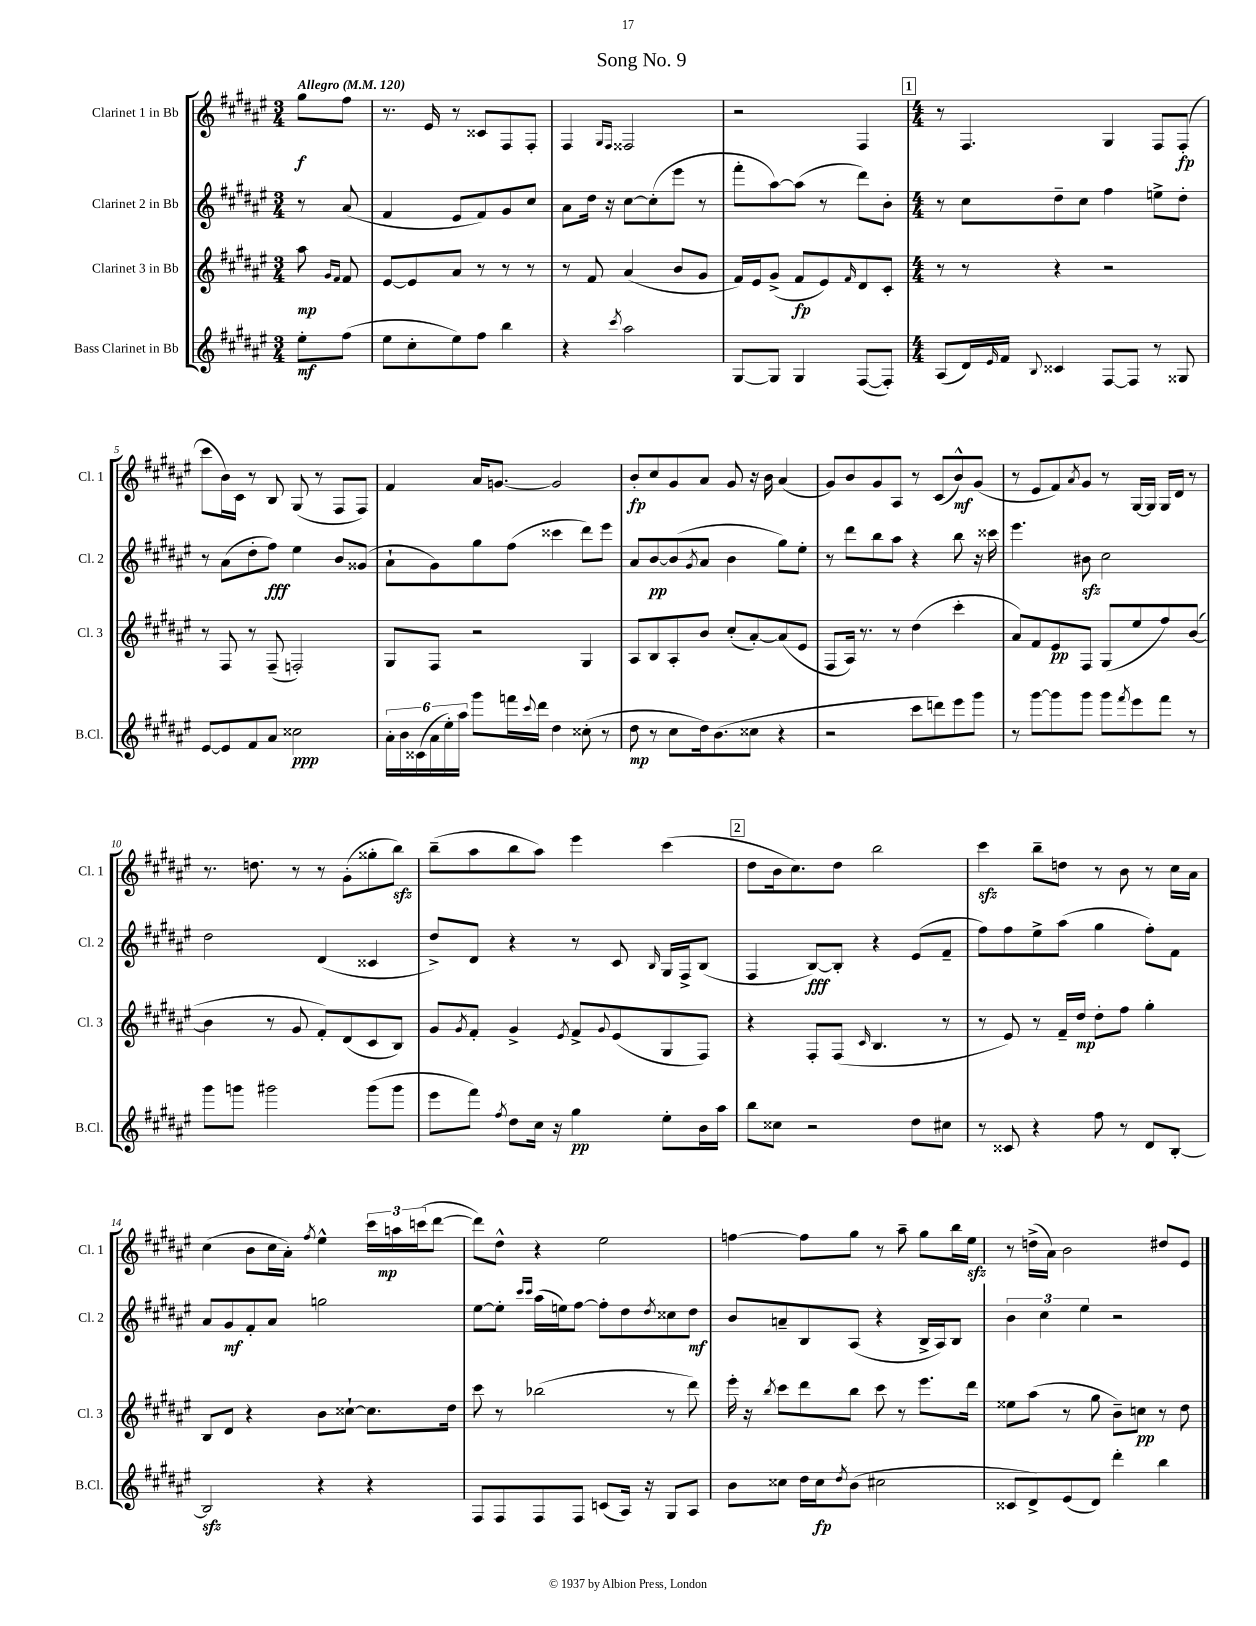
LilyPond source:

\header { title = "Song No. 9" }
<<
\new StaffGroup <<
\new Staff = "s0" \with { instrumentName = "Clarinet 1 in Bb" shortInstrumentName = "Cl. 1" } {
    \clef treble \key fis \major \numericTimeSignature \time 3/4 \partial 4 \tempo "Allegro" 4 = 120
    gis''8\f fis''8 |
    r8. eis'16 r8 cisis'8 fis8 fis8-. |
    fis4 \grace { gis16 fis16 } fisis2 |
    r2 fis4 |
    \mark \markup { \box "1" } \numericTimeSignature \time 4/4 r8 fis4. gis4 fis8 fis8-.\fp( |
    cis'''8 b'16) cis'16 r8 b8 gis8( r8 fis8 fis8) |
    fis'4 ais'16 g'8.~ g'2 |
    b'8-.\fp cis''8 gis'8 ais'8 gis'8 r16 b'16 ais'4( |
    gis'8) b'8 gis'8 ais8 r8 cis'8( b'8-^\mf) gis'8( |
    r8 eis'8 fis'8) \acciaccatura { ais'8 } gis'8 r8 gis16~ gis16 gis16 dis'16 r8 |
    r8. d''8. r8 r8 gis'8-.( gisis''8-. b''8\sfz) |
    b''8--( ais''8 b''8 ais''8) eis'''4 cis'''4( |
    \mark \markup { \box "2" } dis''8 b'16 cis''8.) dis''8 b''2 |
    cis'''4\sfz b''8-- d''8 r8 b'8 r8 cis''16 ais'16 |
    cis''4( b'8 cis''16 ais'16-.) \acciaccatura { fis''8 } eis''4-^ \tuplet 3/2 { cis'''16 a''16\mp c'''16( } dis'''8~ |
    dis'''8) dis''8-^ r4 eis''2 |
    f''4~ f''8 gis''8 r8 ais''8-- gis''8 b''16 eis''16\sfz |
    r8 d''16->( ais'16) b'2 dis''8 eis'8 \bar "|." |
}
\new Staff = "s1" \with { instrumentName = "Clarinet 2 in Bb" shortInstrumentName = "Cl. 2" } {
    \clef treble \key fis \major \numericTimeSignature \time 3/4 \partial 4
    r8 ais'8( |
    fis'4 eis'8 fis'8) gis'8 cis''8 |
    ais'8 dis''16 r16 cis''8~ cis''8-.( eis'''8 r8 |
    fis'''8-. ais''8~) ais''8( r8 dis'''8) b'8-. |
    \mark \markup { \box "1" } \numericTimeSignature \time 4/4 r8 cis''8 dis''8-- cis''8 fis''4 e''8-> dis''8-. |
    r8 ais'8( dis''8-. fis''8\fff) eis''4 b'8 gisis'8( |
    ais'8-! gis'8) gis''8 fis''8( cisis'''4 dis'''8) eis'''8 |
    ais'8 b'8~\pp b'8( \acciaccatura { gis'8 } ais'8 b'4 gis''8) eis''8-. |
    r8 dis'''8 b''8 ais''8 r4 b''8 r16 cisis'''16 |
    eis'''4. bis'8\sfz cis''2 |
    dis''2 dis'4( cisis'4 |
    dis''8->) dis'8 r4 r8 cis'8 \grace { b16 } gis16 fis16-> b8( |
    \mark \markup { \box "2" } fis4 b8~\fff) b8-. r4 eis'8( fis'8-- |
    fis''8) fis''8 eis''8-> ais''8( gis''4 fis''8-.) fis'8 |
    ais'8 gis'8\mf fis'8-. ais'8 g''2 |
    eis''8~ eis''8-. \grace { cis'''16 cis'''16 } ais''16( e''16) fis''8~ fis''8-. dis''8 \acciaccatura { dis''8 } cisis''8 dis''8\mf |
    b'8 a'8-- b8 ais8( r4 b16-> ais16) b8 |
    \tuplet 3/2 { b'4 cis''4 eis''4 } r2 \bar "|." |
}
\new Staff = "s2" \with { instrumentName = "Clarinet 3 in Bb" shortInstrumentName = "Cl. 3" } {
    \clef treble \key fis \major \numericTimeSignature \time 3/4 \partial 4
    ais''8\mp \grace { gis'16 fis'16 } fis'8 |
    eis'8~ eis'8 ais'8 r8 r8 r8 |
    r8 fis'8 ais'4( b'8 gis'8 |
    fis'16) eis'16 gis'8->( fis'8\fp eis'8) \grace { fis'16 } dis'8 cis'8-. |
    \mark \markup { \box "1" } \numericTimeSignature \time 4/4 r8 r8 r4 r2 |
    r8 fis8 r8 fis8--( f2-.) |
    gis8 fis8 r2 gis4 |
    ais8 b8 ais8-. b'8 cis''8-.( ais'8~-.) ais'8( eis'8 |
    fis8 ais16) r8. r8 dis''4( cis'''4-. |
    ais'8) fis'8 eis'8\pp fis8 gis8( eis''8 fis''8) b'8~( |
    b'4 r8 gis'8 fis'8-.) dis'8( cis'8 b8) |
    gis'8 \acciaccatura { gis'8 } fis'8-. gis'4-> \acciaccatura { eis'8 } fis'8-> \appoggiatura { gis'8 } eis'8( gis8 fis8) |
    \mark \markup { \box "2" } r4 fis8-. fis8( \grace { cis'16 } b4. r8 |
    r8 eis'8) r8 fis'16-- dis''16\mp dis''8-. fis''8 gis''4-. |
    b8 dis'8 r4 b'8 cisis''8~-! cisis''8. dis''16 |
    cis'''8 r8 bes''2( r8 dis'''8) |
    eis'''16-. r16 \acciaccatura { b''8 } cis'''8 dis'''8 b''8 cis'''8 r8 eis'''8. dis'''16 |
    eisis''8 ais''8( r8 gis''8 b'8--) c''8\pp r8 dis''8 \bar "|." |
}
\new Staff = "s3" \with { instrumentName = "Bass Clarinet in Bb" shortInstrumentName = "B.Cl." } {
    \clef treble \key fis \major \numericTimeSignature \time 3/4 \partial 4
    eis''8-.\mf fis''8( |
    eis''8 cis''8-. eis''8) fis''8 b''4 |
    r4 \acciaccatura { cis'''8 } ais''2 |
    gis8~ gis8 gis4 fis8~( fis8-.) |
    \mark \markup { \box "1" } \numericTimeSignature \time 4/4 ais8( dis'16) \grace { eis'16 } fis'16 \appoggiatura { b8 } cisis'4 fis8~ fis8 r8 gisis8 |
    eis'8~ eis'8 fis'8 ais'8 cisis''2\ppp |
    \tuplet 6/4 { ais'16-. b'16 cisis'16( ais'16 eis''16-.) ais''16 } gis'''8 f'''16 \appoggiatura { cis'''8 } dis'''16 dis''4 cisis''8-.( r8 |
    dis''8\mp r8 cis''8 dis''16) b'8.( cisis''8 r4 |
    r2 cis'''8 d'''8) eis'''8 gis'''8 |
    r8 gis'''8~ gis'''8 gis'''8 gis'''8 \acciaccatura { fis'''8 } eis'''8 fis'''8 r8 |
    gis'''8 g'''8 gis'''2 gis'''8( gis'''8 |
    eis'''8 fis'''8) \acciaccatura { fis''8 } dis''8 cis''16 r16 gis''4\pp eis''8-. b'16 ais''16 |
    \mark \markup { \box "2" } b''8 cisis''8 r2 dis''8 cis''8 |
    r8 cisis'8 r4 fis''8 r8 dis'8 b8~-. |
    b2\sfz r4 r4 |
    fis8 fis8 fis8 fis8 c'8( ais16) r16 gis8 ais8 |
    b'8 cisis''8 dis''16 cisis''16\fp \acciaccatura { dis''8 } b'8( cis''2 |
    cisis'8 dis'8->) eis'8( dis'8) dis'''4-. b''4 \bar "|." |
}
>>
>>
